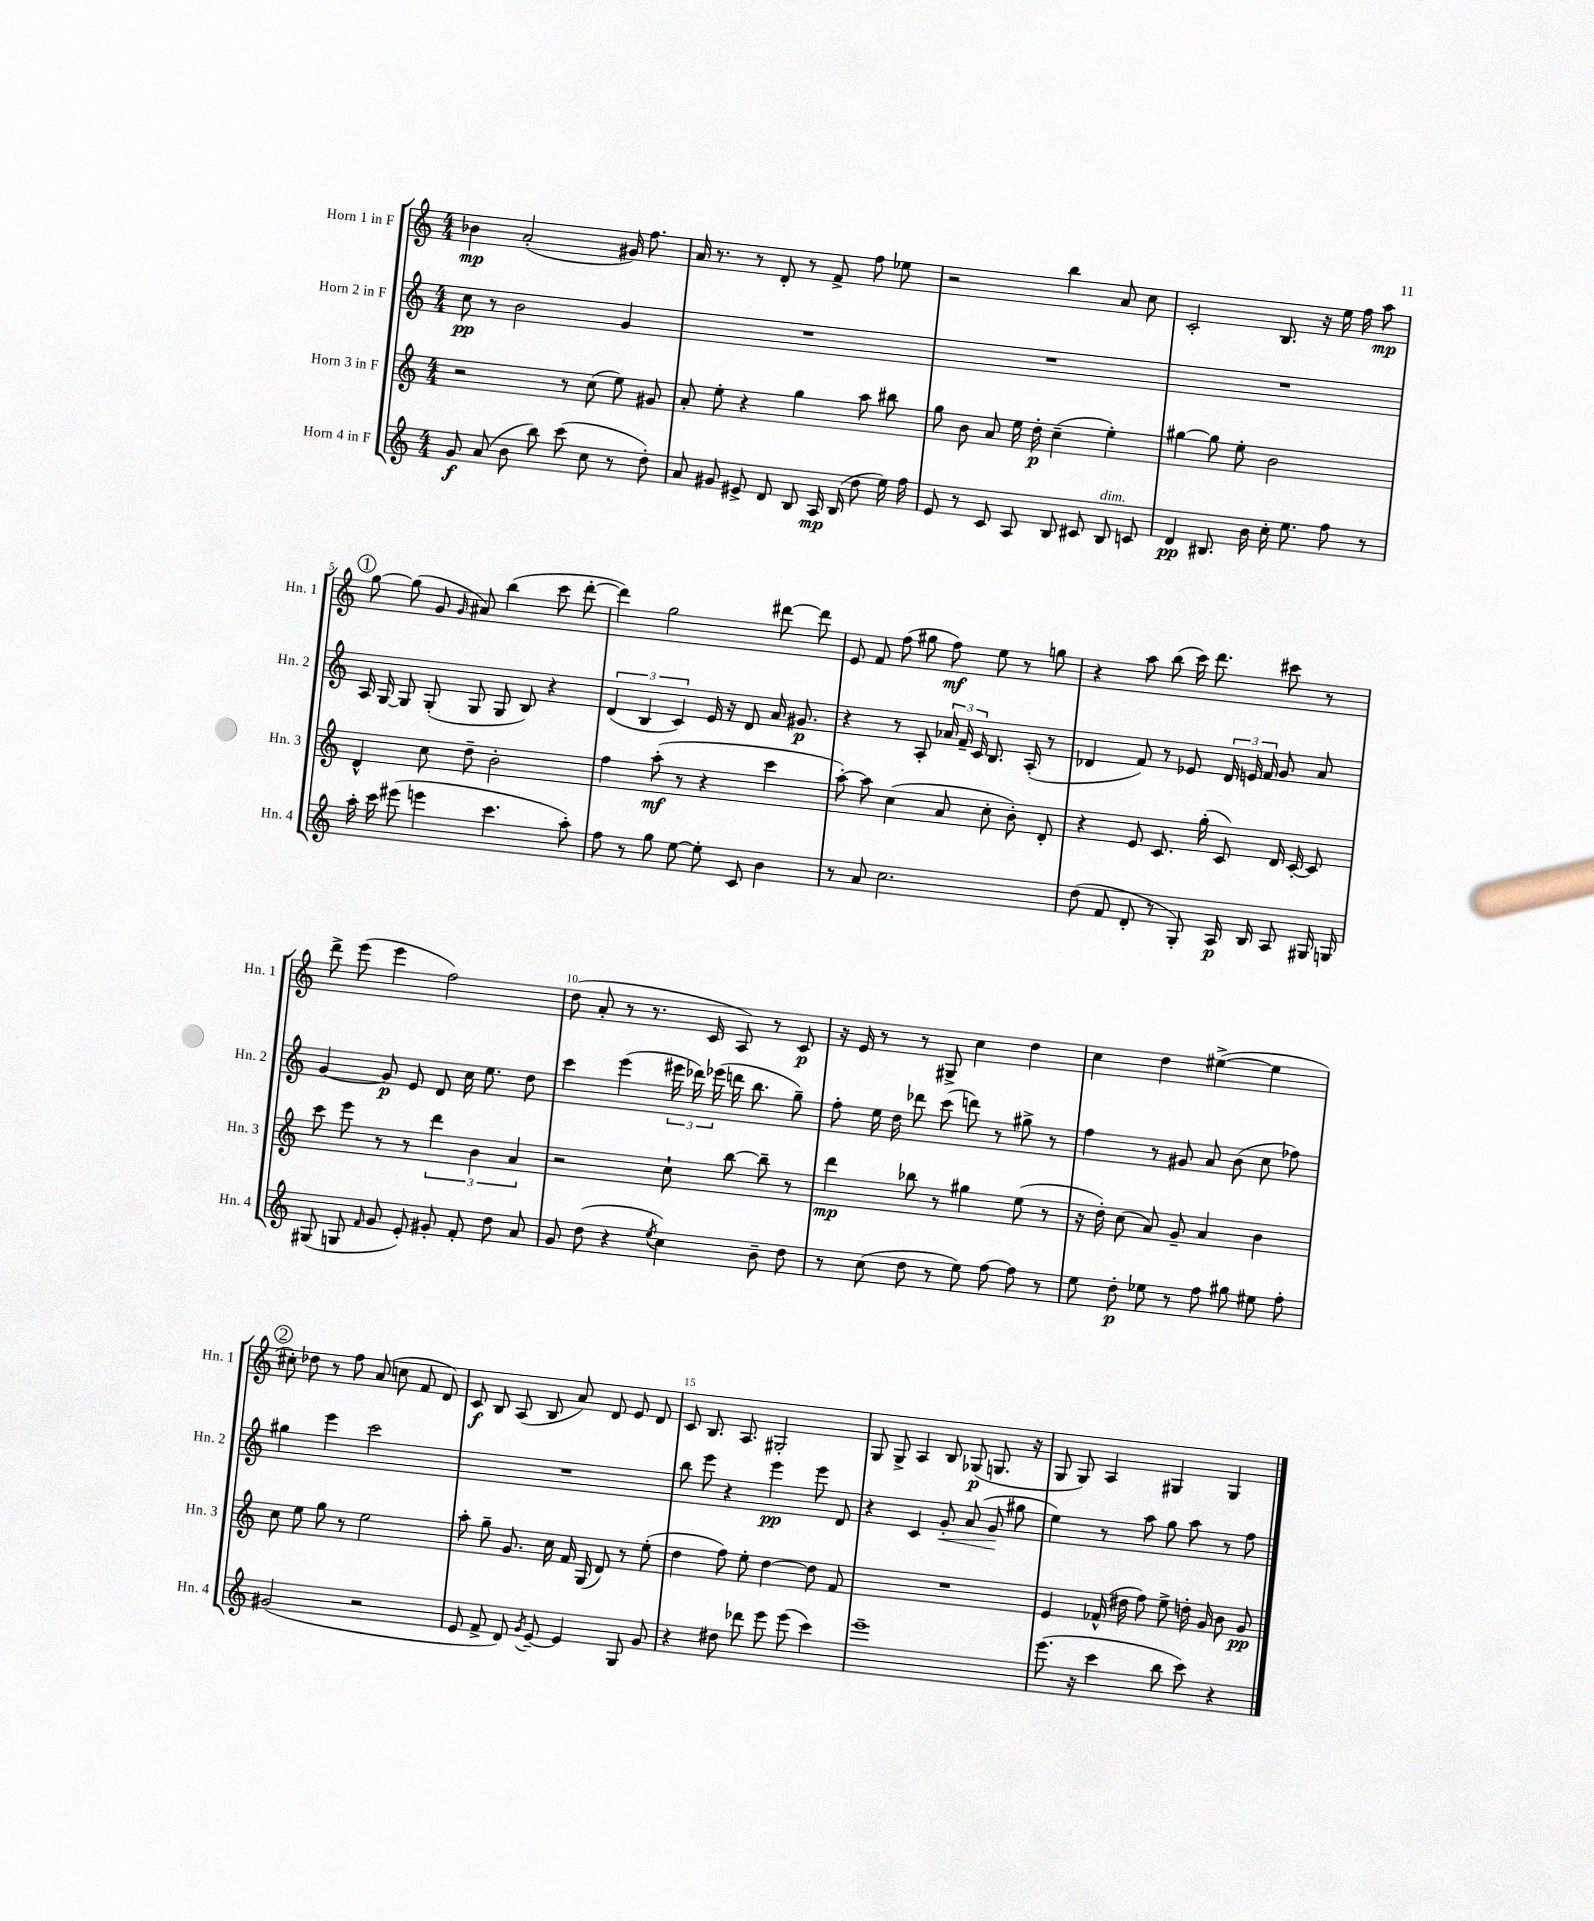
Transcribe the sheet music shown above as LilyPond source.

<<
\new StaffGroup <<
\new Staff = "s0" \with { instrumentName = "Horn 1 in F" shortInstrumentName = "Hn. 1" } {
    \clef treble \key c \major \numericTimeSignature \time 4/4
    \autoBeamOff bes'4\mp a'2-.( gis'16) f''8. |
    a'16 r8. r8 d'8-. r8 f'8-> f''8 ees''8 |
    r2 b''4 a'8 c''8 |
    c'2-. b8. r16 e''16 f''16 a''8\mp |
    \mark \markup { \circle "1" } g''8~ g''8( g'8 \grace { g'16 } ais'8) b''4( c'''8 d'''8~-. |
    d'''4) g''2 dis'''8~ dis'''8 |
    e'8 f'8 f''8( gis''8 f''8\mf) e''8 r8 g''8 |
    r4 a''8 b''8( c'''16) d'''8. cis'''8 r8 |
    d'''8-> e'''8( e'''4 f''2) |
    d''8( a'8-. r8 r8. c'16 a8) r8 c'8\p |
    r16 e'16 r8 r8 gis8-> c''4 d''4 |
    c''4 d''4 eis''4~->( eis''4 |
    \mark \markup { \circle "2" } cis''8-.) des''8 r8 f''8 a'8( c''8 f'8 d'8) |
    c'8\f b8 a8( b8 a'8) d'8 e'8 d'8 |
    c'8 b8. a8. gis2-. |
    g8 g8-> a4 b8 ges8\p( g8. r16 |
    g8 g8) a4 gis4 gis4 \bar "|." |
}
\new Staff = "s1" \with { instrumentName = "Horn 2 in F" shortInstrumentName = "Hn. 2" } {
    \clef treble \key c \major \numericTimeSignature \time 4/4
    \autoBeamOff c''8\pp r8 b'2 g'4 |
    R1 |
    R1 |
    R1 |
    \mark \markup { \circle "1" } a16 g16~ g8 g8-.( g8 g8 b8) r4 |
    \tuplet 3/2 { d'4( b4 c'4) } e'16 r16 d'8 a'16 gis'8.\p |
    r4 r8 a8-. \tuplet 3/2 { aes'16 f'16-- c'16 } b8. a16-.( r8 |
    des'4 f'8) r8 ees'8 \tuplet 3/2 { des'16 e'16 f'16 } g'8 a'8 |
    g'4~ g'8\p e'8 d'8 c''16 e''8. d''8 |
    c'''4 e'''4( \tuplet 3/2 { eis'''16 des'''16) ees'''16( } d'''16 b''8. g''8--) |
    f''8-. e''16 d''16 des'''8 c'''8( d'''8) r8 gis''8-> r8 |
    f''4 r8 gis'8 a'8 b'8( c''8 fes''8) |
    \mark \markup { \circle "2" } gis''4 e'''4 c'''2 |
    R1 |
    b''8 e'''8 r4 e'''4\pp e'''8 d'8 |
    r4 c'4 g'8-.\< a'8( g'8\! gis''8 |
    e''4) r8 a''8 g''8 a''8 r8 f''8 \bar "|." |
}
\new Staff = "s2" \with { instrumentName = "Horn 3 in F" shortInstrumentName = "Hn. 3" } {
    \clef treble \key c \major \numericTimeSignature \time 4/4
    \autoBeamOff r2 r8 c''8( e''8) gis'8 |
    a'8-. e''8-. r4 g''4 a''8 bis''8 |
    g''8 b'8 a'8 e''16 d''16-.\p c''4--( e''4-.) |
    gis''4~ gis''8 e''8-. b'2 |
    \mark \markup { \circle "1" } d'4-^ c''8 d''8-- b'2-. |
    f''4 a''8-.\mf( r8 r4 c'''4 |
    a''8~-.) a''8 c''4( a'8 c''8-. b'8-.) d'8-. |
    r4 e'8 c'8. g''16-.( c'8) d'16 c'16~-. c'8 |
    c'''8 e'''8 r8 r8 \tuplet 3/2 { d'''4 b'4 a'4 } |
    r2 c''8-! b''8~ b''8-- r8 |
    d'''4\mp bes''8 r8 gis''4 e''8( r8 |
    r16 d''16-.) c''8( a'8) g'8-- a'4 b'4 |
    \mark \markup { \circle "2" } c''8 e''8 g''8 r8 e''2 |
    a''8-. g''8-- g'8. c''16 f'16 g16( d'8) r8 e''8-.( |
    d''4 f''8) e''8-. d''4~ d''8 f'8 |
    R1 |
    e'4 fes'16-^( dis''16 f''8) e''8-> d''16-. g'16 b'8 g'8\pp \bar "|." |
}
\new Staff = "s3" \with { instrumentName = "Horn 4 in F" shortInstrumentName = "Hn. 4" } {
    \clef treble \key c \major \numericTimeSignature \time 4/4
    \autoBeamOff g'8\f a'8( b'8 b''8) c'''8( c''8 r8 d''8-.) |
    a'8 gis'8 eis'8-> d'8 b8 a16\mp b16( d''8 e''16) f''16 |
    e'8 r8 c'8 a8 b8 cis'8 b8^\markup { \italic "dim." } c'8 |
    d'4\pp bis8. b'16 c''16-. e''8. f''8 r8 |
    \mark \markup { \circle "1" } a''16-. c'''16 eis'''8( e'''4 c'''4. a''8-.) |
    f''8 r8 g''8 e''8~ e''8-. c'8 b'4 |
    r8 a'8 c''2. |
    d''8( f'8 d'8-. r8 g8-.) a16\p b16 a8 gis16 g16 |
    gis8( g8 \grace { f'16 } g'8 e'8-.) gis'8-. f'8-. d''8 a'8 |
    g'8 d''8( r4 \acciaccatura { e''8 } c''4) b'8-- d''8 |
    r8 c''8( d''8 r8 e''8) f''8~ f''8 r8 |
    e''8 d''8-.\p ees''8 r8 f''8 gis''8 eis''8 f''8-. |
    \mark \markup { \circle "2" } gis'2( r2 |
    e'8 f'8-> d'8) \acciaccatura { g'8 } e'8~-- e'4 g8 g'8 |
    r4 dis''8 des'''8 e'''8 e'''8( c'''4) |
    e'''1-- |
    e'''8.( r16 c'''4 b''8 c'''8) r4 \bar "|." |
}
>>
>>
\layout { \context { \Score \override BarNumber.break-visibility = ##(#f #t #t) barNumberVisibility = #(every-nth-bar-number-visible 5) } }
